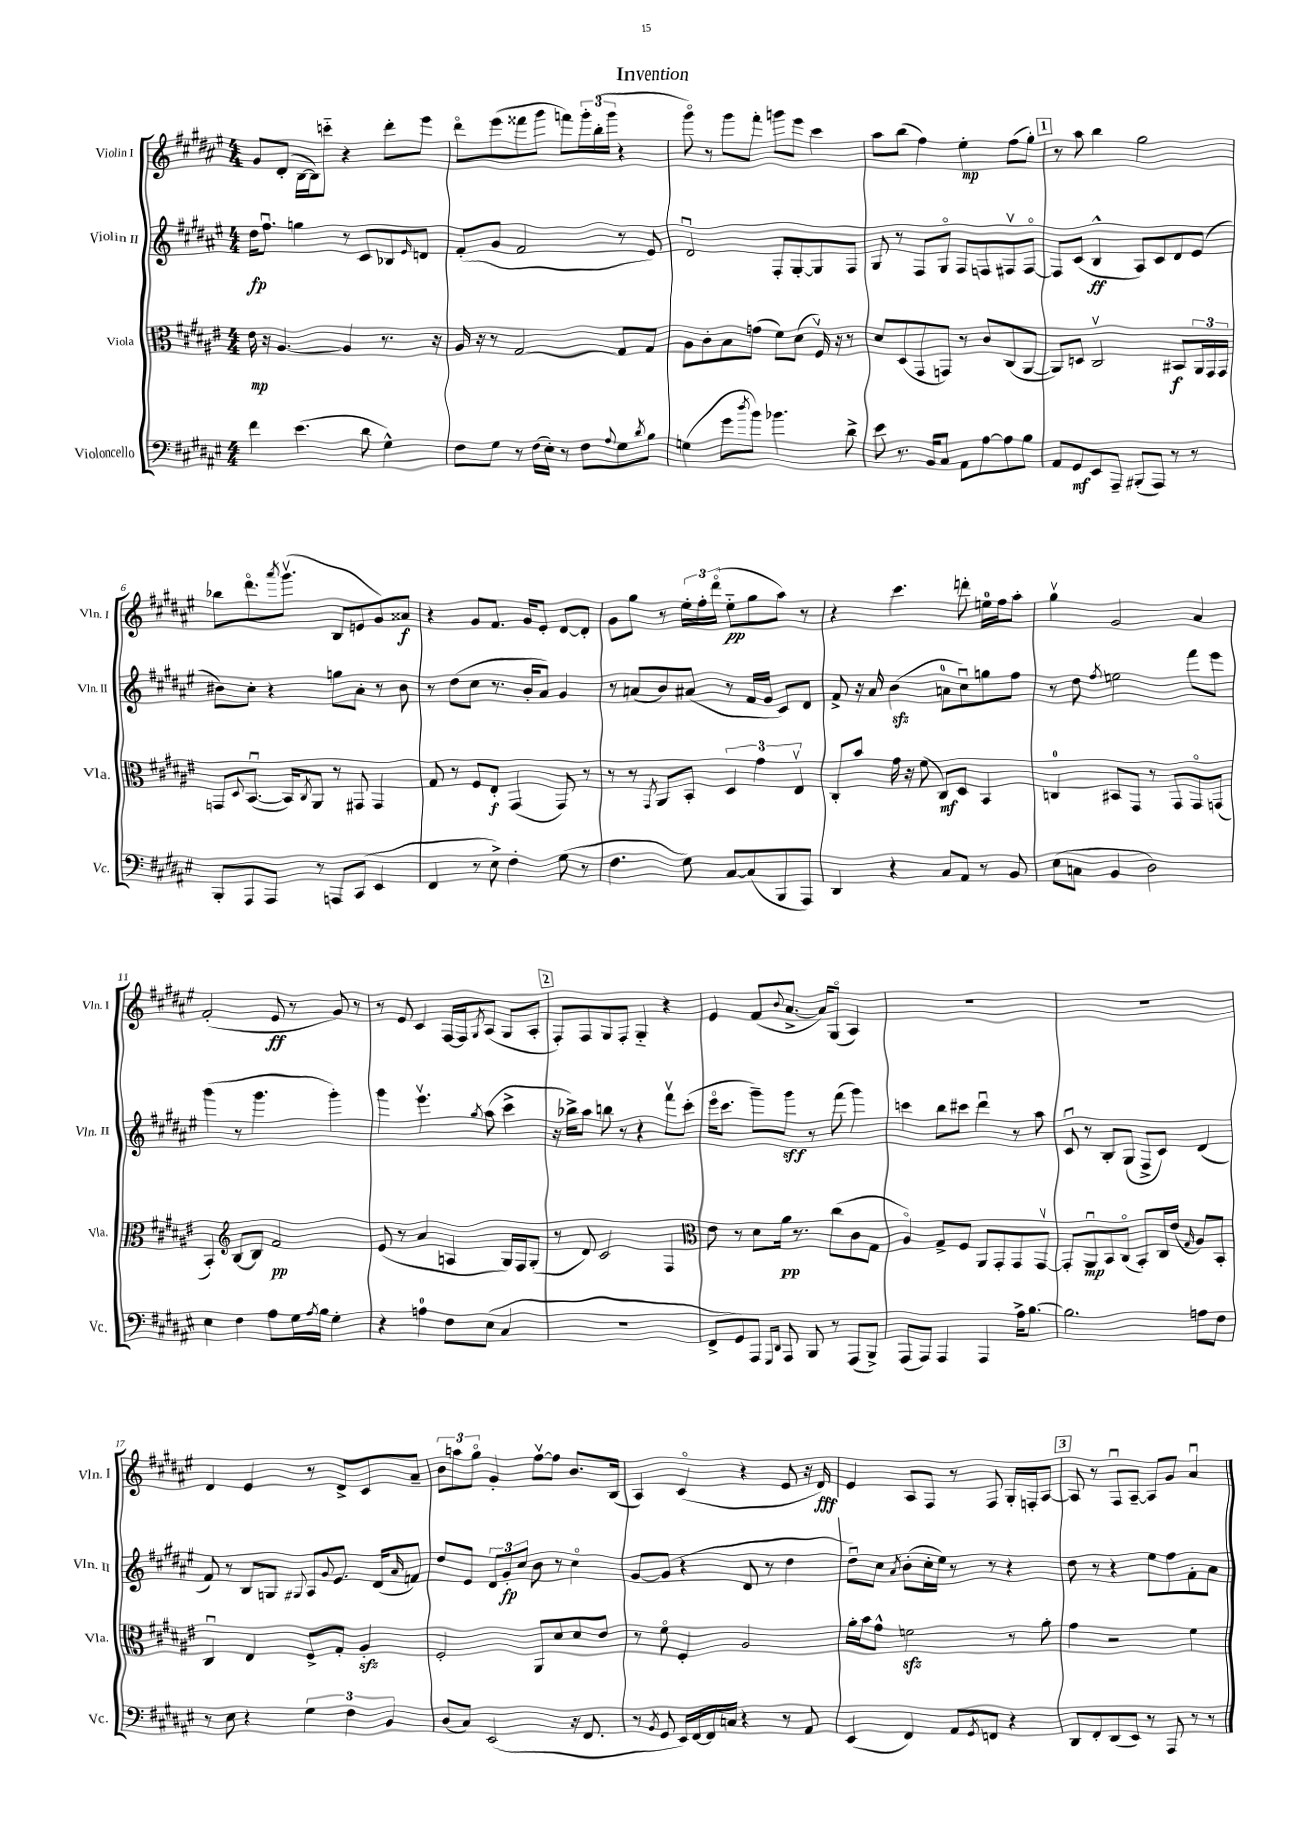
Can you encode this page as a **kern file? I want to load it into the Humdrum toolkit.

**kern	**dynam	**kern	**dynam	**kern	**dynam	**kern	**dynam
*part4	*part4	*part3	*part3	*part2	*part2	*part1	*part1
*staff4	*staff4	*staff3	*staff3	*staff2	*staff2	*staff1	*staff1
*I"Violoncello	*	*I"Viola	*	*I"Violin II	*	*I"Violin I	*
*I'Vc.	*	*I'Vla.	*	*I'Vln. II	*	*I'Vln. I	*
*clefF4	*	*clefC3	*	*clefG2	*	*clefG2	*
*k[f#c#g#d#a#e#]	*	*k[f#c#g#d#a#e#]	*	*k[f#c#g#d#a#e#]	*	*k[f#c#g#d#a#e#]	*
*M4/4	*	*M4/4	*	*M4/4	*	*M4/4	*
=1	=1	=1	=1	=1	=1	=1	=1
4f#\	.	16e#\	mp	16dd#\KL	fp	8g#/L	.
.	.	16r	.	8.ff#u\J	.	.	.
.	.	[4.A#/	.	.	.	(8d#'/J	.
(4.e#\	.	.	.	4ggn\	.	[16B\LL	.
.	.	.	.	.	.	16B\J])	.
.	.	.	.	.	.	8cccn\J	.
.	.	4A#/]	.	8r	.	4r	.
8d#\	.	.	.	8c#/L	.	.	.
4G#^^\)	.	8.r	.	8B-X/	.	8ddd#'\L	.
.	.	.	.	16qqe#/	.	.	.
.	.	.	.	8dn/J	.	8eee#\J	.
.	.	16r	.	.	.	.	.
=2	=2	=2	=2	=2	=2	=2	=2
8F#\L	.	16A#/	.	(8f#'/L	.	8ddd#\L	.
.	.	16r	.	.	.	.	.
8G#\J	.	8r	.	8g#/J	.	(8eee#\	.
8r	.	[2G#/	.	2f#/	.	8fff##X\	.
(16F#\LL	.	.	.	.	.	8ggg#\J	.
16E#'\JJ)	.	.	.	.	.	.	.
8r	.	.	.	.	.	8fffn\L)	.
8F#\L	.	.	.	.	.	24ggg#'\L	.
.	.	.	.	.	.	(24bb'\	.
.	.	.	.	.	.	24ggg#\JJ	.
8qqA#/	.	.	.	.	.	.	.
8G#\	.	8G#/L]	.	8r	.	4r	.
8qd#/	.	.	.	.	.	.	.
8B\J	.	8G#/J	.	8e#/)	.	.	.
=3	=3	=3	=3	=3	=3	=3	=3
(4Gn\	.	8A#\L	.	2d#u/	.	8ggg#\)	.
.	.	8c#'\	.	.	.	8r	.
8g#\L	.	8B\	.	.	.	8ggg#\L	.
8qdd#/	.	.	.	.	.	.	.
8b\J)	.	(8gn\J	.	.	.	8fff#'\J	.
4.b-X\	.	8f#\L)	.	8F#'/L	.	8gggn\L	.
.	.	(8d#\J	.	[8G#'/	.	8eee#\J	.
.	.	16F#v/)	.	8G#/]	.	4ccc#\	.
.	.	16r	.	.	.	.	.
8d#^\	.	8r	.	8F#/J	.	.	.
=4	=4	=4	=4	=4	=4	=4	=4
8e#\	.	8d#/L	.	8G#/	.	8aa#\L	.
8.r	.	(8D#/	.	8r	.	(8bb\J	.
.	.	8GG#/	.	8F#/L	.	4ff#\)	.
16BB/KL	.	.	.	.	.	.	.
8C#/J	.	8GGn/J)	.	8G#/J	.	.	.
8AA#\L	.	8r	.	8F#/L	.	4ee#'\	mp
[8A#\	.	8c#/L	.	8Fn/	.	.	.
8A#\]	.	(8C#/	.	8F#Xv/	.	(8ff#\L	.
8B\J	.	[8AA#/J	.	[8F#/J	.	8gg#'\J)	.
!!LO:REH:place=s1:t=1
=5	=5	=5	=5	=5	=5	=5	=5
8AA#/L	.	8AA#/L])	.	8F#/L]	.	8r	.
8GG#/	mf	8Dn/J	.	(8c#/J	.	8aa#\	.
8EE#/	.	2C#v/	.	4B^^/	ff	4bb\	.
8AAA#~/J	.	.	.	.	.	.	.
(8BBB#X'/L	.	.	.	8A#/L)	.	2gg#\	.
8AAA#/J)	.	.	.	8c#/	.	.	.
8r	.	8BB#X/L	f	8d#/	.	.	.
8r	.	24AA#/L	.	(8e#/J	.	.	.
.	.	24GG#/	.	.	.	.	.
.	.	24GG#/JJ	.	.	.	.	.
!!LO:LB:g=z
=6	=6	=6	=6	=6	=6	=6	=6
8BBB'/L	.	8GGn/L	.	8b#X\L)	.	8bb-X\L	.
.	.	8qqD#/	.	.	.	.	.
8AAA#/	.	([8.BBu/J	.	8cc#'\J	.	8.ddd#\	.
8AAA#/J	.	.	.	4r	.	.	.
.	.	.	.	.	.	8qaaa#/	.
.	.	16BB/KL])	.	.	.	(8.ggg#v\J	.
.	.	8qC#/	.	.	.	.	.
8r	.	8AA#/J	.	.	.	.	.
8AAAn/L	.	8r	.	8ggn\L	.	8B/L	.
(8CC#/J	.	8GG#X/	.	8a#'\J	.	8en/	.
4EE#/	.	4GG#/	.	8r	.	8g#/)	.
.	.	.	.	8b#\	.	8a##X/J	f
=7	=7	=7	=7	=7	=7	=7	=7
4FF#/	.	8G#/	.	8r	.	4r	.
.	.	8r	.	(8dd#\L	.	.	.
8r	.	8F#/L	.	8cc#\J	.	8g#/L	.
8E#^\)	.	8E#'/J	f	8.r	.	8.f#/J	.
4F#'\	.	(4GG#/	.	.	.	.	.
.	.	.	.	16b'/KL	.	16g#/KL	.
.	.	.	.	8a#/J)	.	8e#'/J	.
(8G#\	.	8GG#/)	.	4g#/	.	[8d#/L	.
8r	.	8r	.	.	.	8d#'/J]	.
=8	=8	=8	=8	=8	=8	=8	=8
4.F#\	.	8r	.	8r	.	8g#\L	.
.	.	8r	.	(8an/L	.	8gg#\J	.
.	.	8qGG#/	.	.	.	.	.
.	.	8AA#/L	.	8b/)	.	8r	.
8G#\)	.	8BB'/J	.	(8a#X/J	.	24ee#'\LL	.
.	.	.	.	.	.	24ff#'\	.
.	.	.	.	.	.	(24ddd#\JJ	.
[8C#/L	.	6D#/	.	8r	.	8ee#\L	pp
(8C#/]	.	.	.	16f#/LL	.	8gg#\	.
.	.	6g#\	.	.	.	.	.
.	.	.	.	16g#/JJ	.	.	.
8BBB/	.	.	.	8c#/L)	.	8aa#\J)	.
.	.	6E#v/	.	.	.	.	.
8AAA#/J)	.	.	.	8d#/J	.	8r	.
=9	=9	=9	=9	=9	=9	=9	=9
4DD#/	.	8C#'/L	.	8f#^/	.	4r	.
.	.	8b/J	.	16r	.	.	.
.	.	.	.	16a#/	.	.	.
4r	.	16g#\	.	(4bzz\	.	4.ccc#\	.
.	.	16r	.	.	.	.	.
.	.	(8f#\	.	.	.	.	.
8C#/L	.	8C#/L)	mf	8an\L	.	.	.
8AA#/J	.	8D#/J	.	8cc#u\)	.	8dddn'\	.
8r	.	4BB/	.	8ggn\	.	16een\LL	.
.	.	.	.	.	.	16ff#\J	.
8BB/	.	.	.	8ff#\J	.	8aa#'\J	.
=10	=10	=10	=10	=10	=10	=10	=10
(8E#\L	.	4Cn/	.	8r	.	4gg#v\	.
8Cn\J	.	.	.	8dd#\	.	.	.
.	.	.	.	8qff#/	.	.	.
4BB/	.	8BB#X/L	.	2een\	.	2g#/	.
.	.	8GG#/J	.	.	.	.	.
2D#\)	.	8r	.	.	.	.	.
.	.	8GG#/L	.	.	.	.	.
.	.	8GG#/	.	8fff#\L	.	4a#/	.
.	.	(8GGn/J	.	8eee#\J	.	.	.
!!LO:LB:g=z
=11	=11	=11	=11	=11	=11	=11	=11
4E#\	.	4BB'/)	.	(4ggg#\	.	(2f#'/	.
*	*	*clefG2	*	*	*	*	*
4F#\	.	[8B/L	.	8r	.	.	.
.	.	8B/J]	.	4.ggg#\	.	.	.
8A#\L	.	2f#/	pp	.	.	8e#/	ff
16G#\L	.	.	.	.	.	8r	.
8qA#/	.	.	.	.	.	.	.
16B\JJ	.	.	.	.	.	.	.
4G#'\	.	.	.	4ggg#'\)	.	8g#/)	.
.	.	.	.	.	.	8r	.
=12	=12	=12	=12	=12	=12	=12	=12
4r	.	(8e#/	.	4ggg#\	.	8r	.
.	.	8r	.	.	.	8e#/	.
4An\	.	4a#/	.	4.eee#v\	.	4c#/	.
8F#\L	.	4An/	.	.	.	[16F#/LL	.
.	.	.	.	.	.	16F#/J]	.
.	.	.	.	8qgg#/	.	8qG#/	.
(8E#\J	.	.	.	(8aa#\	.	(8A#/J	.
4C#/	.	16G#/LL)	.	4ccc#^\	.	8G#/L	.
.	.	16F#/J	.	.	.	.	.
.	.	(8G#'/J	.	.	.	8A#'/J	.
!!LO:REH:place=s1:t=2
=13	=13	=13	=13	=13	=13	=13	=13
1r	.	8r	.	16r	.	8F#'/L)	.
.	.	.	.	16bb-X^\KL)	.	.	.
.	.	8d#/)	.	8aa#\J	.	8F#/	.
.	.	2c#/	.	8bbn\	.	8G#/	.
.	.	.	.	8r	.	8F#'/J	.
.	.	.	.	4r	.	4G#/	.
.	.	4F#/	.	8fff#v\L	.	4r	.
.	.	.	.	(8ccc#'\J	.	.	.
=14	=14	=14	=14	=14	=14	=14	=14
*	*	*clefC3	*	*	*	*	*
8FF#^/L	.	8e#\	.	16eee#\KL	.	4e#/	.
.	.	.	.	8.ccc#\J	.	.	.
8GG#/)	.	8r	.	.	.	.	.
8AAA#/J	.	8d#\L	.	8ggg#~\L)	.	(8f#/L	.
16qqGGG#/LL	.	.	.	.	.	.	.
16qqDD#/JJ	.	.	.	.	.	8qqb/	.
8AAA#/	.	16a#\Jk	pp	8ggg#\J	sff	[8.a#^/J	.
.	.	8.r	.	.	.	.	.
8BBB/	.	.	.	8r	.	.	.
.	.	.	.	.	.	16a#/KL])	.
8r	.	(8cc#\L	.	(8fff#\	.	(8G#/J	.
(8AAA#/L	.	8c#\	.	4ggg#\)	.	4A#/)	.
8BBB^/J)	.	8G#\J	.	.	.	.	.
=15	=15	=15	=15	=15	=15	=15	=15
(8AAA#/L	.	4A#/)	.	4cccn\	.	1r	.
8AAA#/J)	.	.	.	.	.	.	.
4AAA#/	.	8G#^/L	.	8bb\L	.	.	.
.	.	8F#/J	.	8ccc#X\J	.	.	.
4AAA#/	.	8AA#/L	.	4ddd#u\	.	.	.
.	.	8GG#'/	.	.	.	.	.
16A#^\KL	.	8GG#/	.	8r	.	.	.
[8.B\J	.	.	.	.	.	.	.
.	.	[8GG#v/J	.	8aa#\	.	.	.
=16	=16	=16	=16	=16	=16	=16	=16
2.B\]	.	8GG#'/L]	.	8c#u/	.	1r	.
.	.	8AA#u/	mp	8r	.	.	.
.	.	8BB/	.	8B'/L	.	.	.
.	.	(8C#/J	.	(8G#/J	.	.	.
.	.	8BB'/L)	.	8F#^/L	.	.	.
.	.	16C#/L	.	8c#/J)	.	.	.
.	.	(16e#/JJ	.	.	.	.	.
.	.	16qqG#/	.	.	.	.	.
8An\L	.	8A#/L)	.	(4d#/	.	.	.
8F#\J	.	8BB'/J	.	.	.	.	.
!!LO:LB:g=z
=17	=17	=17	=17	=17	=17	=17	=17
8r	.	4C#u/	.	8f#/)	.	4d#/	.
8E#\	.	.	.	8r	.	.	.
4r	.	4E#/	.	8B/L	.	4e#/	.
.	.	.	.	8Gn/J	.	.	.
.	.	.	.	8qqG#X/	.	.	.
6G#\	.	8F#^/L	.	8A#/L	.	8r	.
.	.	.	.	8qqg#/	.	.	.
.	.	8G#'/J	.	8.e#/J	.	8d#^/L	.
6F#\	.	.	.	.	.	.	.
.	.	4A#zz'/	.	.	.	8c#/	.
.	.	.	.	(16d#/KL	.	.	.
6BB/	.	.	.	.	.	.	.
.	.	.	.	16qqa#/	.	.	.
.	.	.	.	8fn/J)	.	8a#~/J	.
=18	=18	=18	=18	=18	=18	=18	=18
(8D#/L	.	2F#'/	.	8dd#/L	.	12b\L	.
.	.	.	.	.	.	12aan\	.
8C#/J)	.	.	.	8e#/J	.	.	.
.	.	.	.	.	.	12gg#\J	.
(2EE#/	.	.	.	12d#/L	.	4g#'/	.
.	.	.	.	12g#'/	fp	.	.
.	.	.	.	12cc#/J	.	.	.
.	.	8AA#/L	.	8b\	.	[8ff#v\L	.
.	.	8d#/	.	8r	.	8ff#\J]	.
16r	.	8d#/	.	4cc#\	.	8.b/L	.
8.FF#/	.	.	.	.	.	.	.
.	.	8e#/J	.	.	.	.	.
.	.	.	.	.	.	(16B/Jk	.
=19	=19	=19	=19	=19	=19	=19	=19
8r	.	8r	.	[8g#/L	.	4A#/)	.
8qBB/	.	.	.	.	.	.	.
8GG#/	.	8f#\	.	(8g#/J]	.	.	.
16EE#/LL)	.	4F#'/	.	4r	.	(4c#/	.
[16FF#/	.	.	.	.	.	.	.
16FF#/]	.	.	.	.	.	.	.
16Cn/JJ	.	.	.	.	.	.	.
4r	.	2A#/	.	8d#/	.	4r	.
.	.	.	.	8r	.	.	.
8r	.	.	.	4dd#\	.	8e#/	.
8AA#/	.	.	.	.	.	16r	.
.	.	.	.	.	.	16d#/)	fff
=20	=20	=20	=20	=20	=20	=20	=20
(4EE#/	.	16a#'\LL	.	8dd#u\L)	.	4e#/	.
.	.	16b\J	.	.	.	.	.
.	.	8g#^^\J	.	8cc#\J	.	.	.
.	.	.	.	8qa#/	.	.	.
4FF#/)	.	2fnzz\	.	(8b'\L	.	8A#/L	.
.	.	.	.	16cc#'\L	.	8F#/J	.
.	.	.	.	16ee#\JJ)	.	.	.
8AA#/L	.	.	.	8r	.	8r	.
8qGG#/	.	.	.	.	.	.	.
8FFn/J	.	.	.	8r	.	8F#/	.
4r	.	8r	.	4r	.	16G#'/LL	.
.	.	.	.	.	.	16Fn'/J	.
.	.	8a#'\	.	.	.	[8A#/J	.
!!LO:REH:place=s1:t=3
=21	=21	=21	=21	=21	=21	=21	=21
8DD#/L	.	4g#\	.	8dd#\	.	8A#/]	.
8FF#'/	.	.	.	8r	.	8r	.
(8DD#/	.	2r	.	4r	.	8F#u/L	.
8EE#/J)	.	.	.	.	.	[8A#~/J	.
8r	.	.	.	8ee#\L	.	8A#/L]	.
8AAA#/	.	.	.	8ff#\	.	8g#/J	.
8r	.	4f#\	.	8f#'\	.	4a#u/	.
8r	.	.	.	8a#\J	.	.	.
==	==	==	==	==	==	==	==
*-	*-	*-	*-	*-	*-	*-	*-
